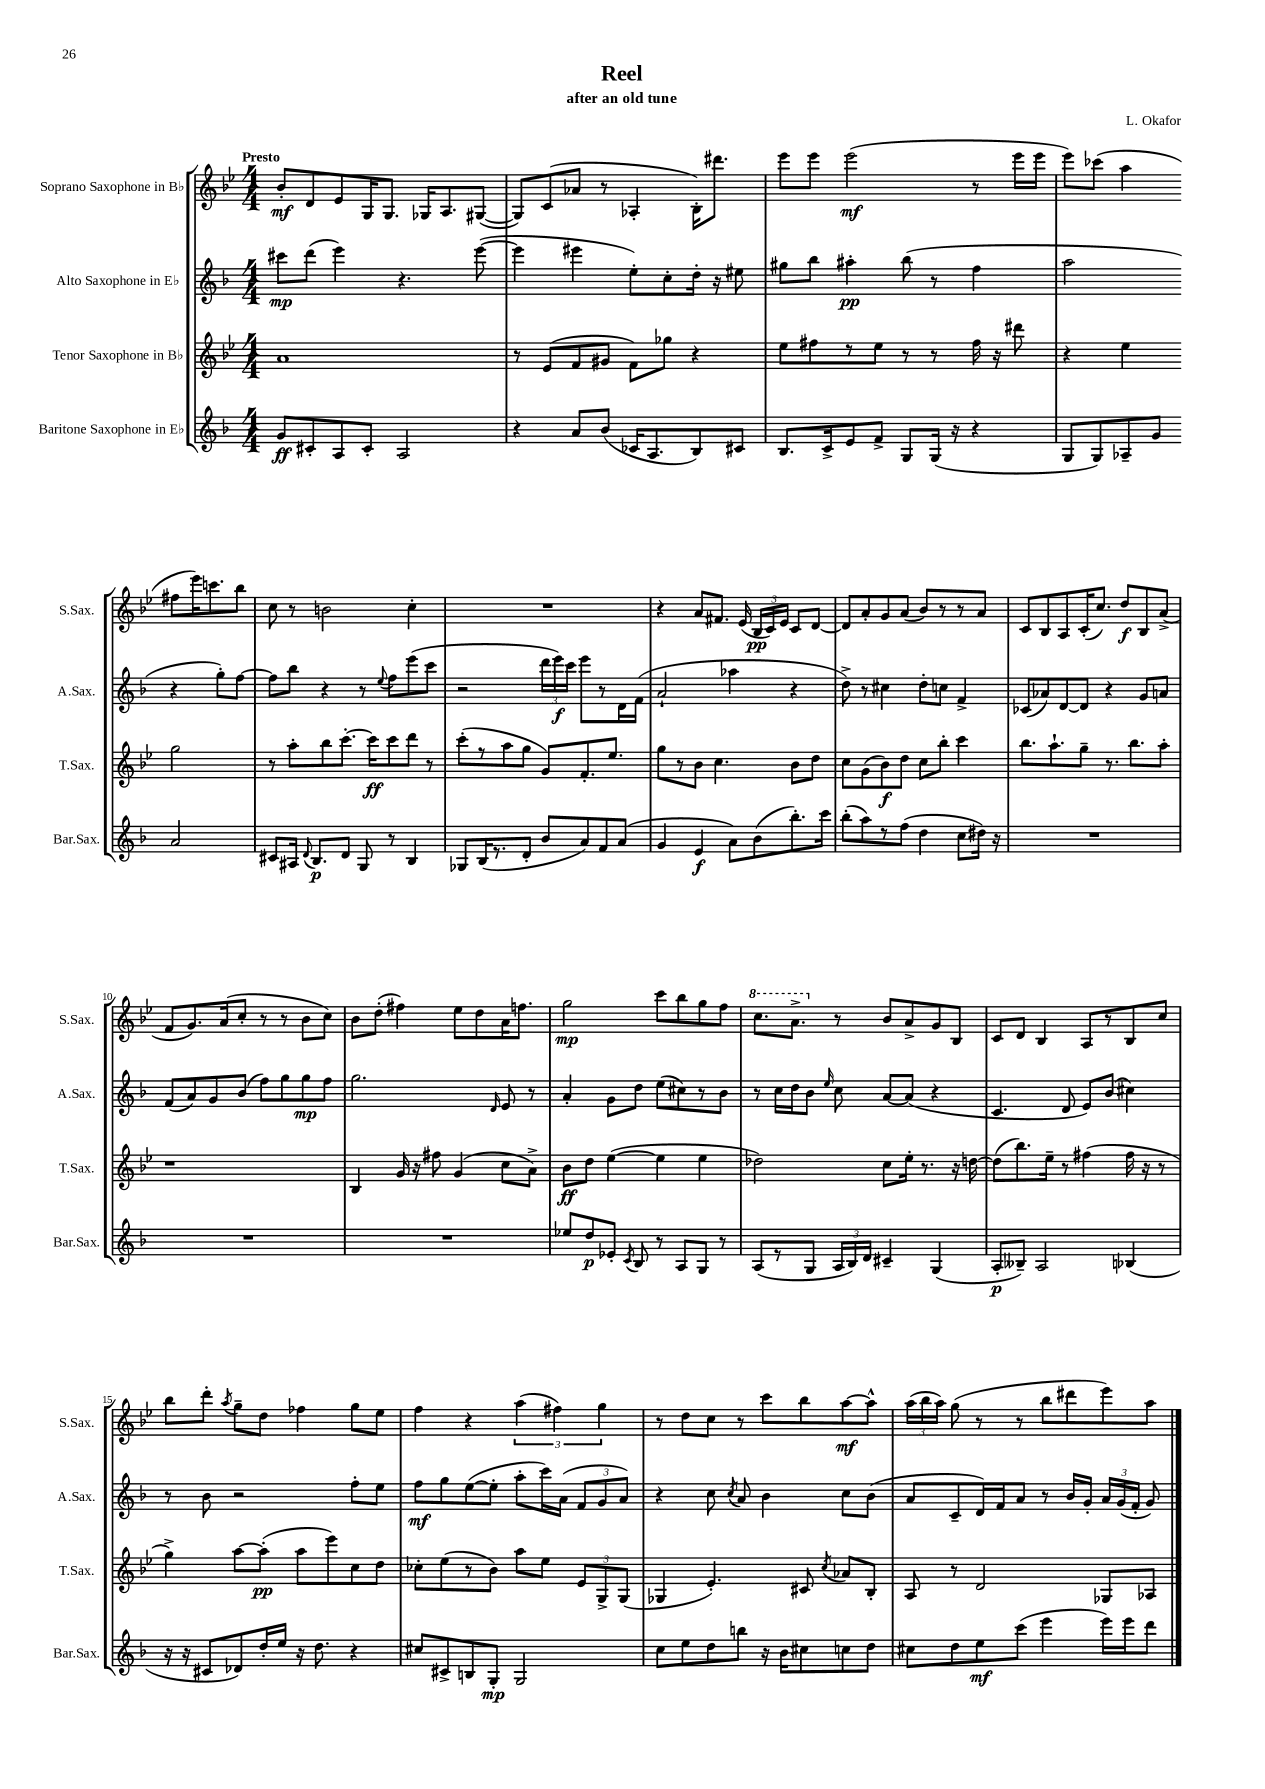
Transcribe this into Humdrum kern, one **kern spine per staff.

**kern	**dynam	**kern	**dynam	**kern	**dynam	**kern	**dynam
*part4	*part4	*part3	*part3	*part2	*part2	*part1	*part1
*staff4	*staff4	*staff3	*staff3	*staff2	*staff2	*staff1	*staff1
*I"Baritone Saxophone in E♭	*	*I"Tenor Saxophone in B♭	*	*I"Alto Saxophone in E♭	*	*I"Soprano Saxophone in B♭	*
*I'Bar.Sax.	*	*I'T.Sax.	*	*I'A.Sax.	*	*I'S.Sax.	*
*clefG2	*	*clefG2	*	*clefG2	*	*clefG2	*
*k[b-]	*	*k[b-e-]	*	*k[b-]	*	*k[b-e-]	*
*M4/4	*	*M4/4	*	*M4/4	*	*M4/4	*
=1	=1	=1	=1	=1	=1	=1	=1
!	!	!	!	!	!	!LO:TX:a:B:t=Presto	!
8g/L	ff	1a	.	8ccc#X\L	mp	8b-'/L	mf
8c#X'/	.	.	.	(8ddd\J	.	8d/	.
8A/	.	.	.	4eee\)	.	8e-/	.
8c#'/J	.	.	.	.	.	16G/K	.
.	.	.	.	.	.	8.G/J	.
2A/	.	.	.	4.r	.	.	.
.	.	.	.	.	.	16G-X/KL	.
.	.	.	.	.	.	8.A/	.
.	.	.	.	([8eee\	.	([8G#X/J	.
=2	=2	=2	=2	=2	=2	=2	=2
4r	.	8r	.	4eee\]	.	8G#/L])	.
.	.	(8e-/L	.	.	.	(8c/	.
8a/L	.	8f/	.	4eee#X\	.	8a-X/J	.
(8b-/J	.	8g#X/J	.	.	.	8r	.
16c-X/KL	.	8f\L)	.	8ee'\L)	.	4A-X'/	.
8.A/	.	.	.	.	.	.	.
.	.	8gg-X\J	.	8cc'\	.	.	.
8B-/)	.	4r	.	16dd'\Jk	.	16B-'\KL)	.
.	.	.	.	16r	.	8.ddd#X\J	.
8c#X/J	.	.	.	8ee#X\	.	.	.
=3	=3	=3	=3	=3	=3	=3	=3
8.B-/L	.	8ee-\L	.	8gg#X\L	.	8eee-\L	.
.	.	8ff#X\	.	8bb-\J	.	8eee-\J	.
16c^/k	.	.	.	.	.	.	.
8e/	.	8r	.	4aa#X'\	pp	(2eee-\	mf
8f^/J	.	8ee-\J	.	.	.	.	.
8G/L	.	8r	.	(8bb-\	.	.	.
(16G/Jk	.	8r	.	8r	.	.	.
16r	.	.	.	.	.	.	.
4r	.	16ff#\	.	4ff\	.	8r	.
.	.	16r	.	.	.	.	.
.	.	8ddd#X\	.	.	.	16eee-\LL	.
.	.	.	.	.	.	16eee-\JJ	.
=4	=4	=4	=4	=4	=4	=4	=4
8G/L	.	4r	.	2aa\	.	8eee-\L)	.
8G/)	.	.	.	.	.	(8ccc-X\J	.
8A-X~/	.	4ee-\	.	.	.	4aa\	.
8g/J	.	.	.	.	.	.	.
2a/	.	2gg\	.	4r	.	8ff#X\L	.
.	.	.	.	.	.	16eee-\K)	.
.	.	.	.	.	.	8.cccn\	.
.	.	.	.	8gg'\L)	.	.	.
.	.	.	.	[8ff\J	.	8bb-\J	.
!!LO:LB:g=z
=5	=5	=5	=5	=5	=5	=5	=5
8c#X/L	.	8r	.	8ff\L]	.	8cc\	.
16A#X/Jk	.	8aa'\L	.	8bb-\J	.	8r	.
8qqd/	.	.	.	.	.	.	.
8.B-/L	p	.	.	.	.	.	.
.	.	8bb-\	.	4r	.	2bn\	.
8d/J	.	[8.ccc'\J	.	.	.	.	.
8G/	.	.	.	8r	.	.	.
.	.	16ccc\KL]	ff	.	.	.	.
.	.	.	.	8qqee/	.	.	.
8r	.	8ccc\	.	8ff\L	.	.	.
4B-/	.	8ddd\J	.	(8eee\	.	4cc'\	.
.	.	8r	.	8ccc\J	.	.	.
=6	=6	=6	=6	=6	=6	=6	=6
8G-X/L	.	(8ccc'\L	.	2r	.	1r	.
(16B-/K	.	8r	.	.	.	.	.
8.r	.	.	.	.	.	.	.
.	.	8aa\	.	.	.	.	.
8d'/J	.	8gg\J	.	.	.	.	.
8b-/L	.	8g/L)	.	24ddd\LL	.	.	.
.	.	.	.	24eee\)	f	.	.
.	.	.	.	24ccc\JJ	.	.	.
8a/)	.	8.f'/	.	8eee\L	.	.	.
8f/	.	.	.	8r	.	.	.
.	.	8.ee-/J	.	.	.	.	.
(8a/J	.	.	.	16d\L	.	.	.
.	.	.	.	(16f\JJ	.	.	.
=7	=7	=7	=7	=7	=7	=7	=7
4g/	.	8gg\L	.	2a`/	.	4r	.
.	.	8r	.	.	.	.	.
4e/	f	8b-\J	.	.	.	8a/L	.
.	.	4.cc\	.	.	.	8.f#X/J	.
8a\L)	.	.	.	4aa-X\	.	.	.
.	.	.	.	.	.	(16e-/	.
(8b-\	.	.	.	.	.	24B-/LL	pp
.	.	.	.	.	.	24c/)	.
.	.	.	.	.	.	24e-/JJ	.
8.bb-'\)	.	8b-\L	.	4r	.	8c/L	.
.	.	8dd\J	.	.	.	[8d/J	.
16ccc\Jk	.	.	.	.	.	.	.
=8	=8	=8	=8	=8	=8	=8	=8
(8bb-'\L	.	8cc\L	.	8dd^\)	.	8d/L]	.
8aa\)	.	(8g\	.	8r	.	8a'/	.
8r	.	8b-\)	f	4cc#X\	.	8g/	.
(8ff\J	.	8dd\J	.	.	.	(8a/J	.
4dd\	.	8cc\L	.	8dd'\L	.	8b-/L)	.
.	.	8bb-'\J	.	8ccn\J	.	8r	.
8cc\L	.	4ccc\	.	4f^/	.	8r	.
16dd#X\Jk)	.	.	.	.	.	8a/J	.
16r	.	.	.	.	.	.	.
=9	=9	=9	=9	=9	=9	=9	=9
1r	.	8.bb-\L	.	(8c-X/L	.	8c/L	.
.	.	.	.	8a-X/)	.	8B-/	.
.	.	8.aa`\	.	.	.	.	.
.	.	.	.	[8d/	.	8A/	.
.	.	8gg~\J	.	8d/J]	.	(16c'/K	.
.	.	.	.	.	.	8.cc/J)	.
.	.	8.r	.	4r	.	.	.
.	.	.	.	.	.	8dd/L	f
.	.	8.bb-\L	.	.	.	.	.
.	.	.	.	8g/L	.	8B-/	.
.	.	8aa'\J	.	8an/J	.	(8a^/J	.
!!LO:LB:g=z
=10	=10	=10	=10	=10	=10	=10	=10
1r	.	1r	.	(8f/L	.	8f/L	.
.	.	.	.	8a/)	.	8.g/)	.
.	.	.	.	8g/	.	.	.
.	.	.	.	.	.	(16a/k	.
.	.	.	.	(8b-/J	.	8cc'/J	.
.	.	.	.	8ff\L)	.	8r	.
.	.	.	.	8gg\	.	8r	.
.	.	.	.	8gg\	mp	8b-\L	.
.	.	.	.	8ff\J	.	8cc\J)	.
=11	=11	=11	=11	=11	=11	=11	=11
1r	.	4B-/	.	2.gg\	.	8b-\L	.
.	.	.	.	.	.	(8dd'\J	.
.	.	16g/	.	.	.	4ff#X\)	.
.	.	16r	.	.	.	.	.
.	.	8ff#X\	.	.	.	.	.
.	.	(4g/	.	.	.	8ee-\L	.
.	.	.	.	.	.	8dd\	.
.	.	.	.	16qqd/	.	.	.
.	.	8cc\L	.	8e/	.	16a\K	.
.	.	.	.	.	.	8.ffn\J	.
.	.	8a^\J)	.	8r	.	.	.
=12	=12	=12	=12	=12	=12	=12	=12
8ee-X/L	.	8b-\L	ff	4a'/	.	2gg\	mp
8dd/	p	8dd\J	.	.	.	.	.
8e-X'/J	.	([4ee-\	.	8g\L	.	.	.
8qc/	.	.	.	.	.	.	.
8B-/	.	.	.	8dd\J	.	.	.
8r	.	4ee-\]	.	(8ee\L	.	8ccc\L	.
8A/L	.	.	.	8cc#X\)	.	8bb-\	.
8G/J	.	4ee-\	.	8r	.	8gg\	.
8r	.	.	.	8b-\J	.	8ff\J	.
=13	=13	=13	=13	=13	=13	=13	=13
*	*	*	*	*	*	*8va	*
(8A/L	.	2dd-X\)	.	8r	.	8.ccc\L	.
8r	.	.	.	16cc\LL	.	.	.
.	.	.	.	16dd\J	.	8.aa^\J	.
8G/J	.	.	.	8b-\J	.	.	.
.	.	.	.	16qqee/	.	.	.
*	*	*	*	*	*	*X8va	*
24A/LL	.	.	.	8cc\	.	8r	.
24B-/)	.	.	.	.	.	.	.
24d/JJ	.	.	.	.	.	.	.
4c#X~/	.	8cc\L	.	[8a/L	.	8b-/L	.
.	.	16ee-'\Jk	.	(8a/J]	.	8a^/	.
.	.	8.r	.	.	.	.	.
(4G/	.	.	.	4r	.	8g/	.
.	.	16r	.	.	.	8B-/J	.
.	.	[16ddn\	.	.	.	.	.
=14	=14	=14	=14	=14	=14	=14	=14
8A'/L	p	(8dd\L]	.	4.c/	.	8c/L	.
8B--X~/J)	.	8.bb-\)	.	.	.	8d/J	.
2A/	.	.	.	.	.	4B-/	.
.	.	16ee-~\Jk	.	.	.	.	.
.	.	8r	.	8d/	.	.	.
.	.	(4ff#X\	.	8e/L)	.	8A/L	.
.	.	.	.	(8b-/J	.	8r	.
(4B-X/	.	16ff#\	.	4cc#X\)	.	8B-/	.
.	.	16r	.	.	.	.	.
.	.	8r	.	.	.	8cc/J	.
!!LO:LB:g=z
=15	=15	=15	=15	=15	=15	=15	=15
16r	.	4gg^\)	.	8r	.	8bb-\L	.
16r	.	.	.	.	.	.	.
8c#X/L	.	.	.	8b-\	.	8ddd'\J	.
.	.	.	.	.	.	8qaa/	.
8d-X/)	.	[8aa\L	.	2r	.	8gg~\L	.
16dd'/L	.	(8aa'\J]	pp	.	.	8dd\J	.
16ee/JJ	.	.	.	.	.	.	.
16r	.	8aa\L	.	.	.	4ff-X\	.
8.dd\	.	.	.	.	.	.	.
.	.	8eee-\)	.	.	.	.	.
4r	.	8cc\	.	8ff'\L	.	8gg\L	.
.	.	8dd\J	.	8ee\J	.	8ee-\J	.
=16	=16	=16	=16	=16	=16	=16	=16
8cc#X/L	.	8cc-X'\L	.	8ff\L	mf	4ff\	.
8c#X^/	.	(8ee-\	.	8gg\	.	.	.
8Bn/	.	8r	.	([8ee\	.	4r	.
8G'/J	mp	8b-\J)	.	8ee'\J]	.	.	.
2G/	.	8aa\L	.	8aa'\L	.	(6aa\	.
.	.	8ee-\J	.	16ccc\L)	.	.	.
.	.	.	.	.	.	6ff#X\)	.
.	.	.	.	(16a\JJ	.	.	.
.	.	12e-/L	.	12f/L	.	.	.
.	.	12G^/	.	12g/	.	6gg\	.
.	.	(12G/J	.	12a/J)	.	.	.
=17	=17	=17	=17	=17	=17	=17	=17
8cc\L	.	4G-X/	.	4r	.	8r	.
8ee\	.	.	.	.	.	8dd\L	.
8dd\	.	4.e-'/)	.	8cc\	.	8cc\J	.
.	.	.	.	8qcc/	.	.	.
8bbn\J	.	.	.	8a/	.	8r	.
16r	.	.	.	4b-\	.	8ccc\L	.
16b-\KL	.	.	.	.	.	.	.
8cc#X\	.	8c#X/	.	.	.	8bb-\	.
.	.	8qcc/	.	.	.	.	.
8ccn\	.	8a-X/L	.	8cc\L	.	[8aa\	mf
8dd\J	.	8B-'/J	.	(8b-\J	.	8aa^^\J]	.
=18	=18	=18	=18	=18	=18	=18	=18
8cc#X\L	.	8A/	.	8a/L	.	(24aa\LL	.
.	.	.	.	.	.	24bb-\	.
.	.	.	.	.	.	24aa\JJ)	.
8dd\	.	8r	.	8c~/	.	(8gg\	.
8ee\	mf	2d/	.	16d/L)	.	8r	.
.	.	.	.	16f/J	.	.	.
(8ccc\J	.	.	.	8a/J	.	8r	.
4eee\	.	.	.	8r	.	8bb-\L	.
.	.	.	.	16b-/LL	.	8ddd#X\	.
.	.	.	.	16g'/JJ	.	.	.
16eee\LL)	.	8G-X/L	.	24a/LL	.	8eee-\)	.
.	.	.	.	(24g/	.	.	.
16eee\J	.	.	.	.	.	.	.
.	.	.	.	24f'/JJ	.	.	.
8ddd\J	.	8A-X/J	.	8g/)	.	8aa\J	.
==	==	==	==	==	==	==	==
*-	*-	*-	*-	*-	*-	*-	*-
